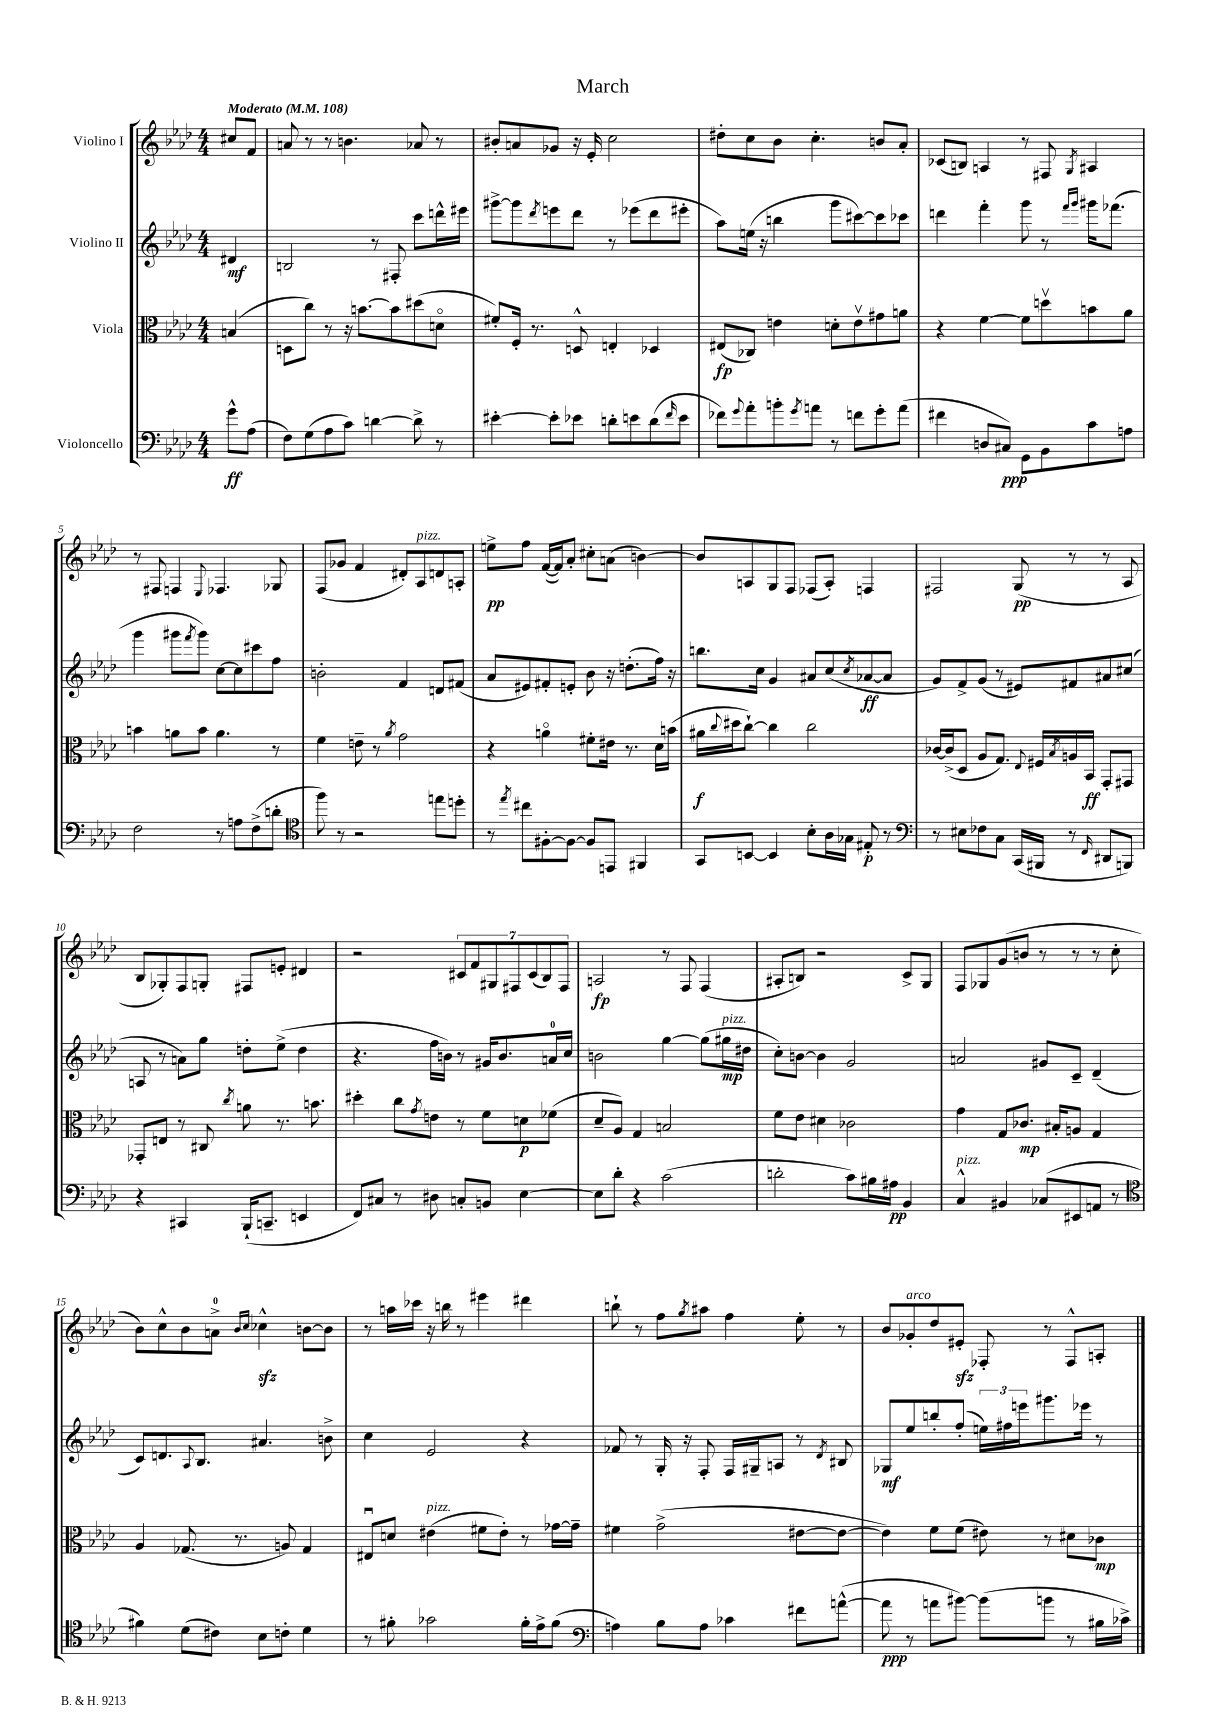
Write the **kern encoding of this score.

**kern	**kern	**kern	**kern
*staff4	*staff3	*staff2	*staff1
*clefF4	*clefC3	*clefG2	*clefG2
*k[b-e-a-d-]	*k[b-e-a-d-]	*k[b-e-a-d-]	*k[b-e-a-d-]
*M4/4	*M4/4	*M4/4	*M4/4
*MM108	*MM108	*MM108	*MM108
8g^^	(4B	4d#	8cc#
(8A-	.	.	8f
=	=	=	=
8F)	8D	2B	8a
(8G	8cc)	.	8r
8A-	8r	.	8r
8c)	16r	.	4.b
.	[8.b	.	.
[4d	.	8r	.
.	8b]	8F#'	.
8d^]	(8dd#	8ccc	8a-
8r	8do	16ddd^^	8r
.	.	16eee#	.
=	=	=	=
[4e#'	8f#')	[8ggg#^	8b#'
.	16F'	8ggg#]	8a
.	8.r	.	.
.	.	8qddd-	.
8e#']	.	8eee	8g-
8e-	8D^^	8ddd-	16r
.	.	.	16e-'
8d'	4E'	8r	2cc
8e	.	(8eee-	.
(8d	4D-	8ddd-	.
16qqf	.	.	.
8e	.	8eee#'	.
=	=	=	=
8f-)	(8E#	8aa-)	8dd#'
8qqg	.	.	.
8a-'	8C-)	(16ee	8cc
.	.	16r	.
8b'	4e	4bb	8b-
8qg	.	.	.
8a	.	.	4.cc'
8r	8d'	8ggg	.
8f	8ev	[8ccc#)	.
8g'	8g#	8ccc#]	8b
(8a	8a	8ccc-	8a-'
=	=	=	=
4f#	4r	4ddd	(8c-
.	.	.	8B)
8D	[4f	4fff'	4A
8C#)	.	.	.
8GG	8f]	8ggg	8r
8BB-	8ddv	8r	8F#
.	.	16qqfff	.
.	.	16qqggg	8qG
8c	8b	16ggg#	4A#
.	.	(8.fff-	.
8A	8a-	.	.
=	=	=	=
2F	4b	4ggg	8r
.	.	.	8F#
.	8a	8ggg#	4F
.	.	8qfff	.
.	8b	8ggg#)	.
.	.	.	8qqE-
8r	4.a	[8cc	4.F-
8A	.	8cc]	.
(8F^	.	8ccc#	.
8d'	8r	8ff	8G-
=	=	=	=
*clefC4	*	*	*
8ff)	4f	2b'	(8F
8r	.	.	8g-
2r	8e~	.	4f
.	8r	.	.
.	8qa-	.	.
.	2g	4f	8d#')
.	.	.	8A-
8ee	.	8d	8d
8dd'	.	(8f#	8A'
=	=	=	=
8r	4r	8a-	8ee^
8qee-	.	.	.
8cc#	.	8e#)	8ff
[8F#'	4ao	8f#'	([16f
.	.	.	16f])
8F#_	.	8e'	8a-'
8F#]	8f#'	8b-	8cc#'
8EE	16e#	16r	(8a
.	8.r	(8.dd'	.
4FF#	.	.	[4b)
.	16d-	16ff)	.
.	(16b	16r	.
=	=	=	=
8GG	16a#	8.bb	8b]
.	8qqcc	.	.
.	16dd#	.	.
[8BB	[8cc`)	.	8A
.	.	16cc	.
4BB]	4cc]	4g	8G
.	.	.	8F
8B-'	2cc	8a#	(8F-
16A-	.	(8cc	8A')
16G-	.	.	.
.	.	8qcc	.
8E#'	.	[8a-	4F
8r	.	8a-]	.
=	=	=	=
*clefF4	*	*	*
8r	[16c-	8g)	2F#
.	(16c-^]	.	.
8E#	8D-	8f^	.
8F-	8A-	(8g	.
8C	8.G)	8r	.
(16CC	.	8e#)	(8G
.	8qqE-	.	.
16BBB#	16F#	.	.
.	8qB-	.	.
8r	16A	8f#	8r
.	16BB-	.	.
16qqFF	.	.	.
8DD#	8GG'	8a#	8r
8BBB)	8GG#	(8cc#	8A-
=	=	=	=
4r	8GG-'	8A	8B-
.	8E	8r	8G-')
4CC#	8r	8a)	8F
.	8C#	8gg	8G'
.	8qcc	.	.
(16BBB-`	8a	8dd'	8F#
8.CC~	.	.	.
.	8.r	(8ee-^	8e'
4EE	.	4dd	4d#
.	8.b	.	.
=	=	=	=
8FF)	4dd#'	4.r	2r
8C#	.	.	.
8r	8cc	.	.
.	8qg	.	.
8D#	8e	16ff	.
.	.	16b)	.
8C'	8r	8r	14c#
.	.	.	14f
8BB	8f	16g#	.
.	.	.	14G#
.	.	8.b	.
.	.	.	14F#
[4E-	8d	.	.
.	.	.	(14c#
.	.	.	14B-)
.	(8f-	16a	.
.	.	.	14F#
.	.	16cc	.
=	=	=	=
8E-]	8d-~	2b	2A
8d-'	8A-)	.	.
4r	4G	.	.
(2c	2B	[4gg	8r
.	.	.	8F
.	.	(8gg]	(4F
.	.	16gg#	.
.	.	16dd#	.
=	=	=	=
2d'	8f	8cc')	8A#'
.	8e-	[8b	8B)
.	4d#	4b]	2r
8c)	2c-	2g	.
16B#	.	.	.
16A#	.	.	.
4BB-	.	.	8c^
.	.	.	8G
=	=	=	=
4C^^	4g	2a	8F
.	.	.	8G-
4BB#	8G	.	(8g
.	8.c-	.	8b
(8C-	.	8g#	8r
.	16B#'	.	.
8EE#	8A	8c~	8r
8AA	4G	(4d-~	8r
8r	.	.	8cc'
=	=	=	=
*clefC4	*	*	*
4f#)	4A-	8c)	8b-)
.	.	8.d	8cc^^
(8d-	(8.G-	.	8b-
.	.	8qqA-	.
.	.	8.B-	.
8c#)	.	.	8a^
.	8.r	.	.
.	.	.	16qqb-
.	.	.	16qqcc
8B-	.	4.a#	4cc-^^
8c'	8A)	.	.
4d-	4G-	.	[8b
.	.	8b^	8b]
=	=	=	=
8r	8E#u	4cc	8r
8f#'	8d	.	16aa
.	.	.	16ccc-
2g-	(4e#	2e-	16r
.	.	.	16bb
.	.	.	8r
.	8f#	.	4eee#
.	8e#')	.	.
16f#'	8r	4r	4ddd#
16e-^	.	.	.
(8f#	[16g-	.	.
.	16g-~]	.	.
=	=	=	=
*clefF4	*	*	*
4A)	4f#	8f-	8bb`
.	.	8r	8r
8B-	(2g^	16G'	8ff
.	.	16r	.
.	.	.	8qgg
8A	.	8F'	8aa#
4c-	.	16F	4ff
.	.	16G#~	.
.	.	8A	.
8f#	[8e#	8r	8ee-'
.	.	8qd-	.
([8a^^	8e#_	8B#	8r
=	=	=	=
8a]	4e#])	8G-	8b-
8r	.	8ee-	8g-'
8a	8f	8bb'	8dd-
[8b#)	(8f	(8ff'	8e#'
(8b#]	8e#)	24ee)	8F-'
.	.	24ff#	.
.	.	24eee	.
8b	8r	8.ggg#	8r
8r	8d#	.	8F-^^
.	.	16eee-	.
16B#	8c-	8r	8A'
16c-^)	.	.	.
==	==	==	==
*-	*-	*-	*-
